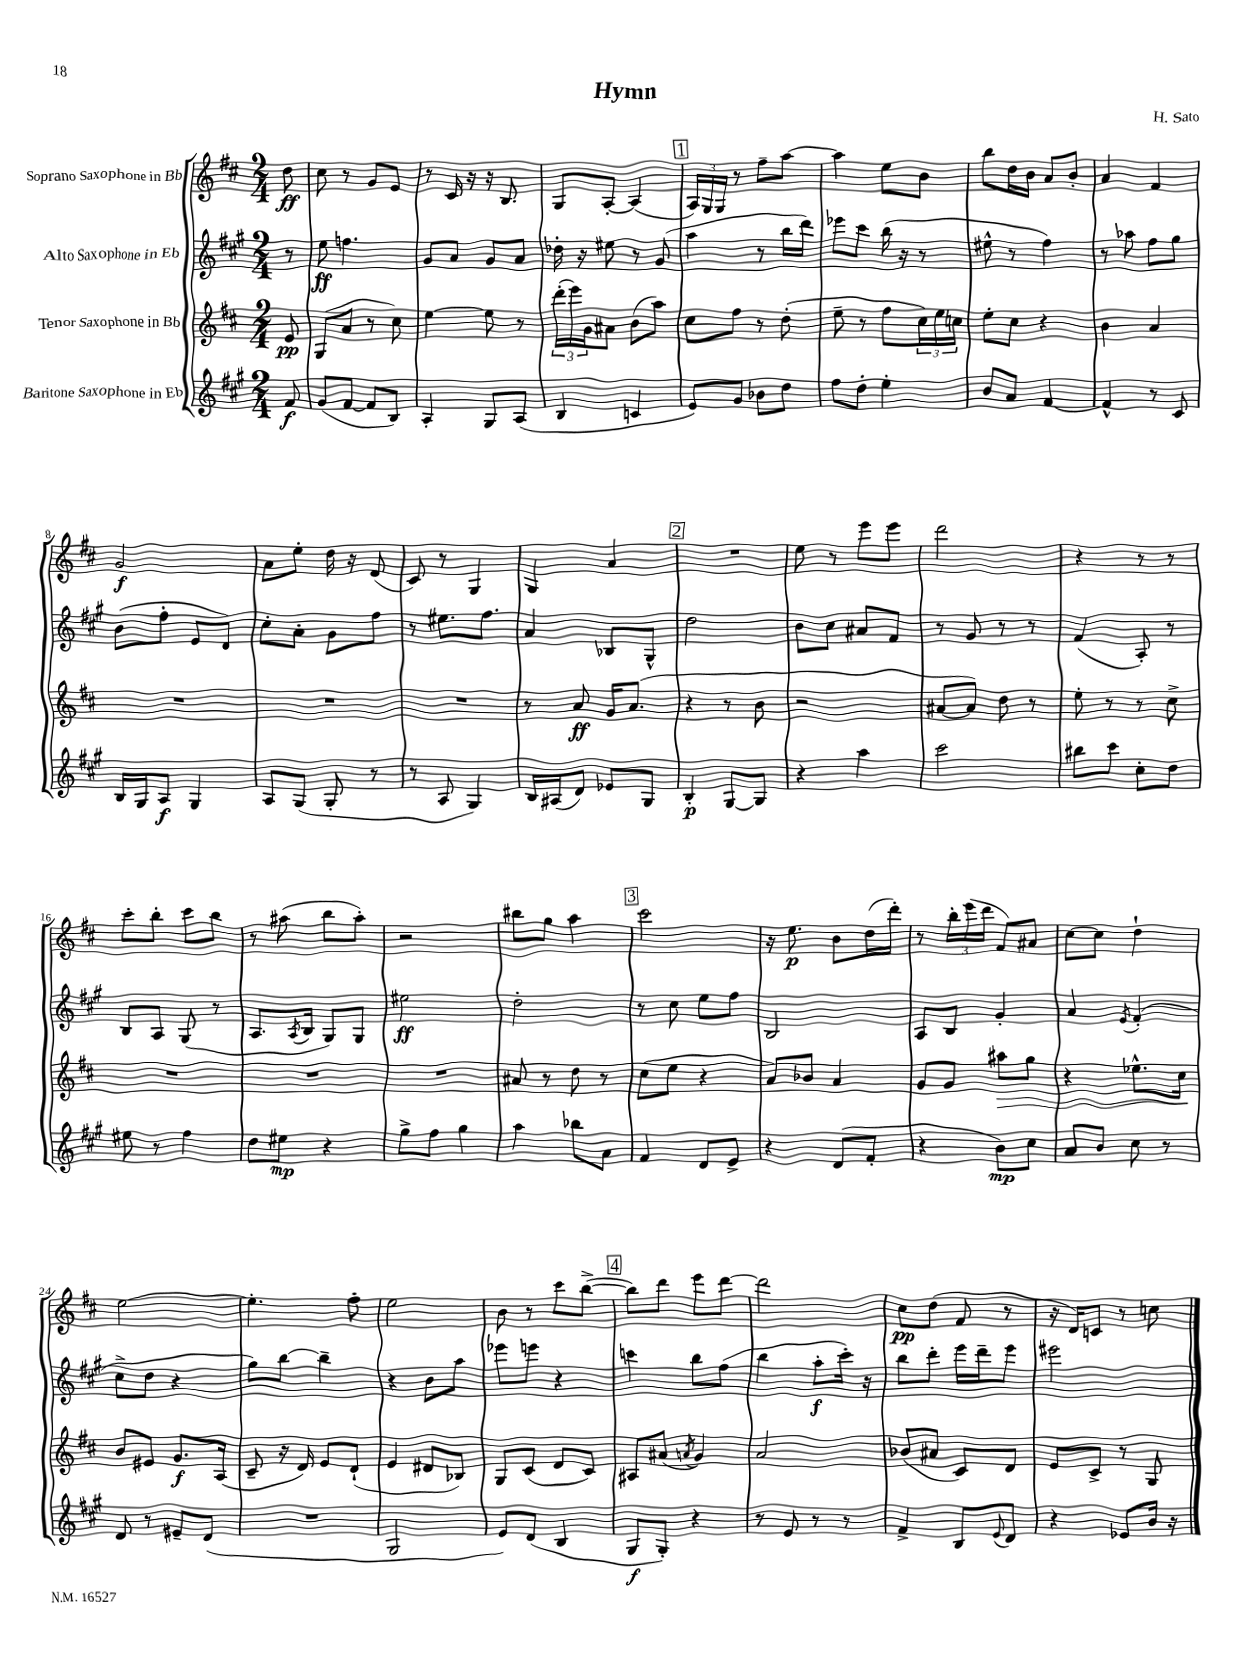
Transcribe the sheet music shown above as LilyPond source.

\header { title = "Hymn" composer = "H. Sato" }
<<
\new StaffGroup <<
\new Staff = "s0" \with { instrumentName = "Soprano Saxophone in Bb" } {
    \clef treble \key d \major \numericTimeSignature \time 2/4 \partial 8
    d''8\ff |
    cis''8 r8 g'8 e'8 |
    r8 cis'16 r16 r16 b8. |
    g8 a8~-. a4( |
    \mark \markup { \box "1" } \tuplet 3/2 { a16) g16 g16 } r8 fis''8-- a''8~ |
    a''4 e''8 b'8 |
    b''8 d''16 b'16 a'8 b'8-. |
    a'4 fis'4 |
    g'2\f |
    a'8 e''8-. d''16 r16 d'8( |
    cis'8) r8 g4 |
    g4 a'4 |
    \mark \markup { \box "2" } R2 |
    e''8 r8 e'''8 e'''8 |
    d'''2 |
    r4 r8 r8 |
    cis'''8-. b''8-. cis'''8 b''8 |
    r8 ais''8( b''8 ais''8-.) |
    r2 |
    bis''8 g''8 a''4 |
    \mark \markup { \box "3" } cis'''2 |
    r16 e''8.\p b'8 d''16( d'''16-.) |
    r8 \tuplet 3/2 { b''16-. e'''16( d'''16 } fis'8) ais'8 |
    cis''8~ cis''8 d''4-! |
    e''2~ |
    e''4.-. fis''8-. |
    e''2 |
    b'8 r8 cis'''8 b''8~->( |
    \mark \markup { \box "4" } b''8) d'''8 e'''8 d'''8~ |
    d'''2 |
    cis''8\pp d''8( fis'8 r8 |
    r16 d'16) c'8 r8 c''8 \bar "|." |
}
\new Staff = "s1" \with { instrumentName = "Alto Saxophone in Eb" } {
    \clef treble \key a \major \numericTimeSignature \time 2/4 \partial 8
    r8 |
    e''8\ff f''4. |
    gis'8 a'8 gis'8 a'8 |
    des''16-. r16 eis''8 r8 gis'8( |
    \mark \markup { \box "1" } a''4 r8 b''16 d'''16) |
    ees'''8 cis'''8 b''16( r16 r8 |
    eis''8-^ r8 fis''4) |
    r8 aes''8 fis''8 gis''8 |
    b'8( fis''8-. e'8 d'8) |
    cis''8-. a'8-. gis'8 fis''8 |
    r8 eis''8. fis''8. |
    a'4 bes8 gis8-^ |
    \mark \markup { \box "2" } d''2 |
    b'8 cis''8 ais'8 fis'8 |
    r8 gis'8 r8 r8 |
    fis'4( a8-.) r8 |
    b8 a8 gis8( r8 |
    a8. \acciaccatura { a8 } b16 gis8) gis8 |
    eis''2\ff |
    d''2-. |
    \mark \markup { \box "3" } r8 cis''8 e''8 fis''8 |
    b2 |
    a8 b8 gis'4-. |
    a'4 \acciaccatura { e'8 } fis'4-.( |
    cis''8-> d''8 r4 |
    gis''8) b''8~ b''4-- |
    r4 b'8 a''8 |
    ees'''8 e'''8 r4 |
    \mark \markup { \box "4" } c'''4 b''8 fis''8( |
    b''4 a''8-.\f cis'''16-.) r16 |
    b''8 d'''8-. e'''16 d'''16-- e'''8 |
    eis'''2 \bar "|." |
}
\new Staff = "s2" \with { instrumentName = "Tenor Saxophone in Bb" } {
    \clef treble \key d \major \numericTimeSignature \time 2/4 \partial 8
    e'8\pp |
    g8( a'8 r8 cis''8) |
    e''4~ e''8 r8 |
    \tuplet 3/2 { d'''16-.( e'''16) g'16 } ais'8 b'8( a''8) |
    \mark \markup { \box "1" } cis''8 fis''8 r8 d''8-.( |
    e''8-- r8 fis''8 \tuplet 3/2 { cis''16) e''16 c''16 } |
    e''8-. cis''8 r4 |
    b'4 a'4 |
    R2 |
    R2 |
    R2 |
    r8 a'8\ff g'16 a'8.( |
    \mark \markup { \box "2" } r4 r8 b'8 |
    r2 |
    ais'8~ ais'8) d''8 r8 |
    e''8-. r8 r8 cis''8-> |
    R2 |
    R2 |
    R2 |
    ais'8 r8 d''8 r8 |
    \mark \markup { \box "3" } cis''8( e''8 r4 |
    a'8) bes'8 a'4 |
    g'8 g'8 ais''8\> g''8 |
    r4 ees''8.-^ cis''16\! |
    b'8 eis'8 g'8.\f a16( |
    cis'8-- r16 d'16) e'8 d'8-!( |
    e'4 dis'8 bes8) |
    g8 cis'8( d'8 cis'8) |
    \mark \markup { \box "4" } ais8 ais'8( \acciaccatura { a'8 } g'4) |
    a'2 |
    bes'8( ais'8 cis'8) d'8 |
    e'8 cis'8-> r8 g8 \bar "|." |
}
\new Staff = "s3" \with { instrumentName = "Baritone Saxophone in Eb" } {
    \clef treble \key a \major \numericTimeSignature \time 2/4 \partial 8
    fis'8\f |
    gis'8( fis'8~ fis'8 b8) |
    a4-. gis8 a8( |
    b4 c'4 |
    \mark \markup { \box "1" } e'8) gis'8 bes'8 d''8 |
    fis''8 d''8-. e''4-. |
    b'8 a'8 fis'4~ |
    fis'4-^ r8 cis'8 |
    b16 gis16 a8\f gis4 |
    a8 gis8( gis8-. r8 |
    r8 a8 gis4) |
    b16 ais16( d'8) ees'8 gis8 |
    \mark \markup { \box "2" } b4-.\p gis8~ gis8 |
    r4 a''4 |
    cis'''2 |
    bis''8 cis'''8 cis''8-. d''8 |
    eis''8 r8 fis''4 |
    d''8 eis''8\mp r4 |
    gis''8-> fis''8 gis''4 |
    a''4 bes''8 a'8 |
    \mark \markup { \box "3" } fis'4 d'8 e'8-> |
    r4 d'8( fis'8-. |
    r4 b'8\mp) cis''8 |
    a'8 b'8 cis''8 r8 |
    d'8 r8 eis'8-- d'8( |
    R2 |
    gis2 |
    e'8) d'8( b4 |
    \mark \markup { \box "4" } gis8\f gis8-.) r4 |
    r8 e'8 r8 r8 |
    fis'4-> b8 \appoggiatura { e'8 } d'8 |
    r4 ees'8 b'16 r16 \bar "|." |
}
>>
>>
